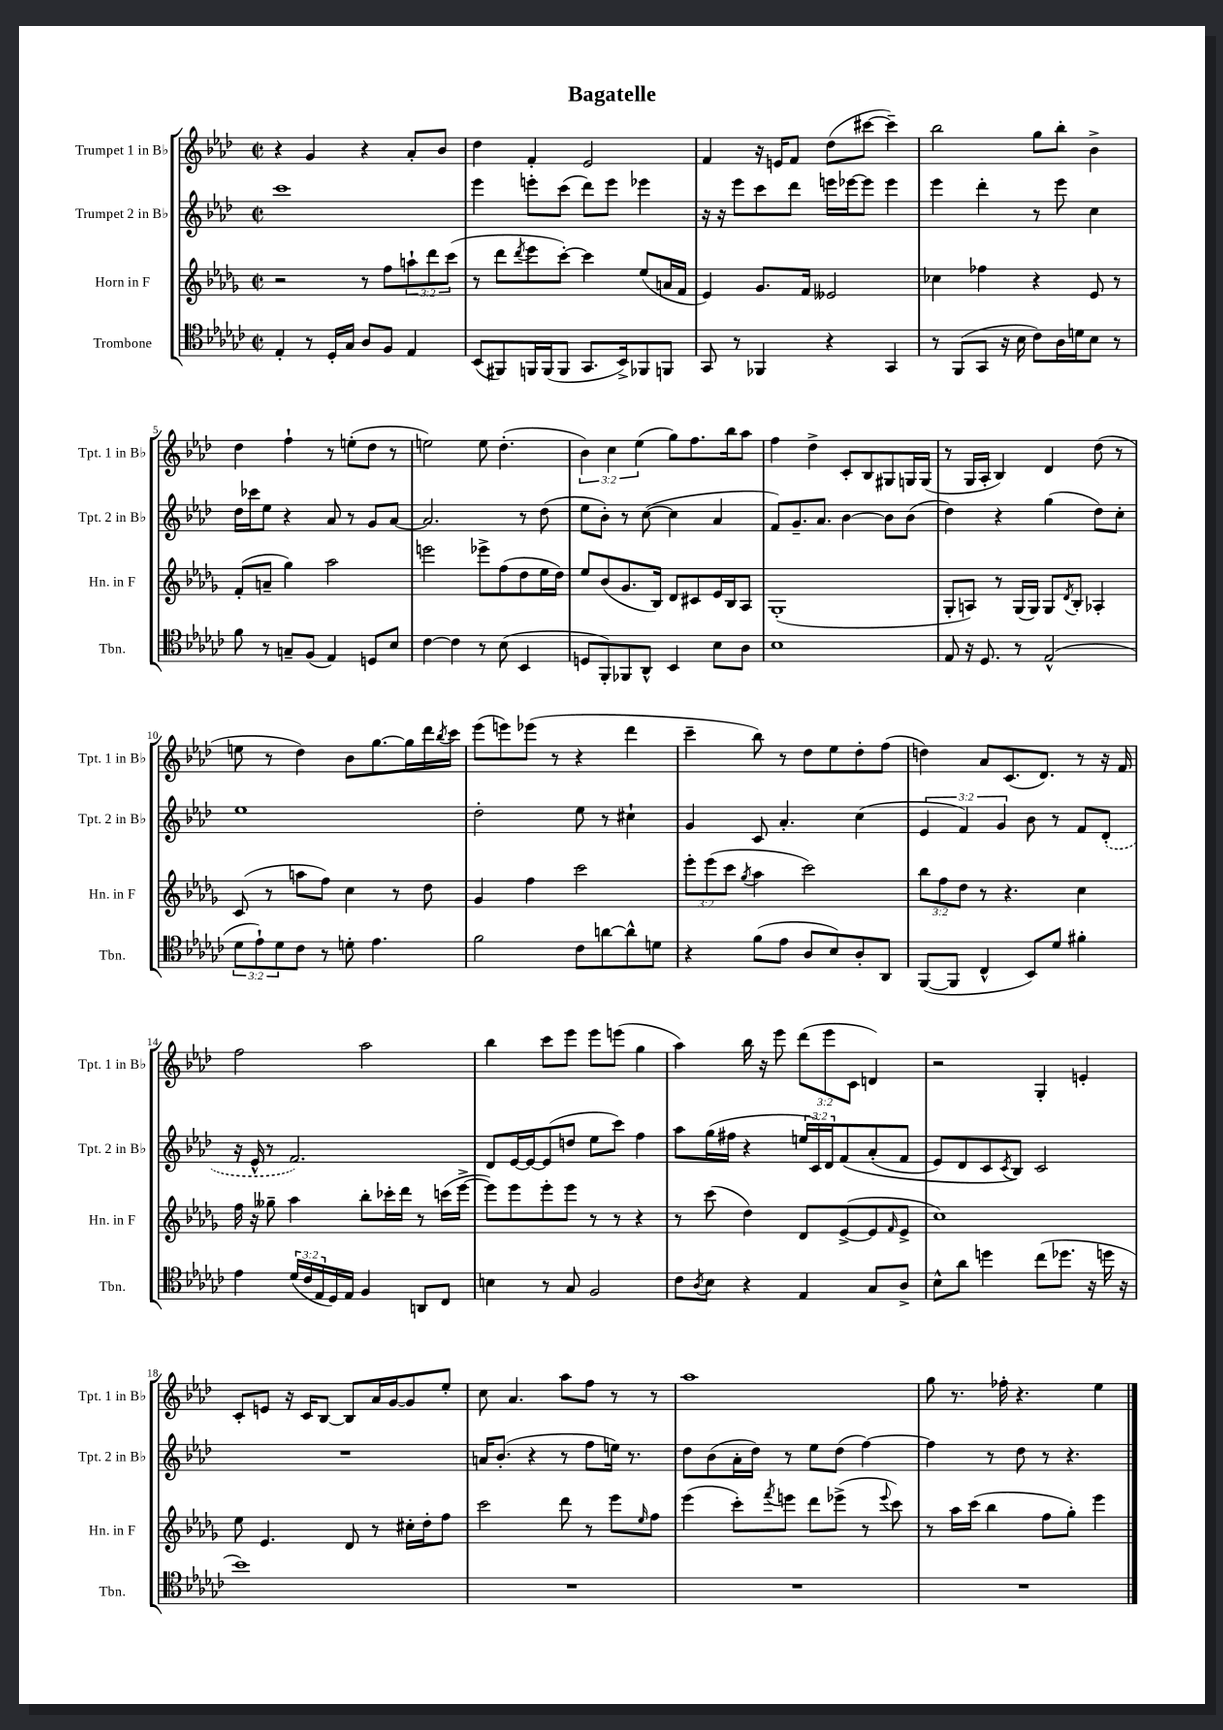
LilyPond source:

\header { title = "Bagatelle" }
<<
\new StaffGroup <<
\new Staff = "s0" \with { instrumentName = "Trumpet 1 in Bb" shortInstrumentName = "Tpt. 1 in Bb" } {
    \clef treble \key aes \major \defaultTimeSignature \time 2/2 \override Staff.TupletNumber.text = #tuplet-number::calc-fraction-text
    r4 g'4 r4 aes'8-. bes'8 |
    des''4 f'4-. ees'2 |
    f'4 r16 e'16 f'8 des''8( cis'''8~ cis'''4--) |
    bes''2 g''8 bes''8-. bes'4-> |
    des''4 f''4-! r8 e''8-.( des''8 r8 |
    e''2) e''8 des''4.-.( |
    \tuplet 3/2 { bes'4) c''4 ees''4( } g''8) f''8. bes''16 aes''8 |
    f''4 des''4-> c'8-. bes8 gis8 g16 g16( |
    r8 g16 aes16-. bes4) des'4 des''8( r8 |
    e''8 r8 des''4) bes'8 g''8.~ g''16 des'''16 \acciaccatura { bes''8 } c'''16 |
    ees'''8( e'''8) ees'''8( r8 r4 des'''4 |
    c'''4-- bes''8) r8 des''8 ees''8 des''8-. f''8( |
    d''4) aes'8 c'8.( des'8.) r8 r16 f'16 |
    f''2 aes''2 |
    bes''4 c'''8 ees'''8 ees'''8 e'''8( g''4 |
    aes''4) bes''16 r16 ees'''8 \tuplet 3/2 { des'''8( ees'''8 c'8 } d'4) |
    r2 g4-. e'4-. |
    c'8-. e'8 r16 c'16 bes8~ bes8 aes'16 g'16~ g'8 ees''8-. |
    c''8 aes'4. aes''8 f''8 r8 r8 |
    aes''1 |
    g''8 r8. fes''16-. r4. ees''4 \bar "|." |
}
\new Staff = "s1" \with { instrumentName = "Trumpet 2 in Bb" shortInstrumentName = "Tpt. 2 in Bb" } {
    \clef treble \key aes \major \defaultTimeSignature \time 2/2 \override Staff.TupletNumber.text = #tuplet-number::calc-fraction-text
    c'''1 |
    ees'''4 e'''8-. c'''8( des'''8) e'''8 ees'''4 |
    r16 r16 ees'''8 c'''8 des'''8 e'''16 ees'''16~ ees'''8 ees'''4 |
    ees'''4 des'''4-. r8 ees'''8 c''4 |
    des''16 ces'''16 ees''8 r4 aes'8 r8 g'8 aes'8~ |
    aes'2. r8 des''8( |
    ees''8 bes'8-.) r8 c''8~( c''4 aes'4 |
    f'8) g'8.-- aes'8. bes'4~ bes'8 bes'8( |
    des''4) r4 g''4( des''8) c''8-. |
    ees''1 |
    des''2-. ees''8 r8 cis''4-! |
    g'4 c'8 aes'4.-. c''4( |
    \tuplet 3/2 { ees'4 f'4) g'4 } bes'8 r8 f'8 \once \slurDashed des'8-.( |
    r16 ees'16-^ r8 f'2.) |
    des'8 ees'16~ ees'16~ ees'8( d''8 ees''8 c'''8) f''4 |
    aes''8 g''16( fis''16 r4 \tuplet 3/2 { e''16 c'16) des'16 } f'8\( aes'8-.( f'8 |
    ees'8) des'8 c'8 \acciaccatura { c'8 } bes8\) c'2 |
    R1 |
    a'16 bes'8.-.( r4 r8 f''8 e''16) r8. |
    des''8 bes'8( aes'16-. des''16) r8 ees''8 des''8( f''4~) |
    f''4 r8 des''8 r8 r4. \bar "|." |
}
\new Staff = "s2" \with { instrumentName = "Horn in F" shortInstrumentName = "Hn. in F" } {
    \clef treble \key des \major \defaultTimeSignature \time 2/2 \override Staff.TupletNumber.text = #tuplet-number::calc-fraction-text
    r2 r8 f''8 \tuplet 3/2 { a''8-! des'''8 c'''8( } |
    r8 des'''8 \acciaccatura { des'''8 } ees'''8 c'''8~-.) c'''4 ees''8( a'16 f'16 |
    ees'4) ges'8. f'16 eeses'2 |
    ces''4 fes''4 r4 ees'8 r8 |
    f'8-.( a'8-- ges''4) aes''2 |
    e'''2 ees'''8-> f''8( des''8 ees''16 des''16) |
    ees''8 bes'8( ges'8. bes16) des'8 cis'8 ees'16 bes16 aes8 |
    ges1-.( |
    ges8-. a8) r8 ges16( ges16) ges8 \acciaccatura { des'8 } bes8-. aes4-. |
    c'8( r8 a''8 f''8) c''4 r8 des''8 |
    ges'4 f''4 c'''2 |
    \tuplet 3/2 { ees'''8-. ees'''8( c'''8 } \acciaccatura { ges''8 } aes''4 c'''2) |
    \tuplet 3/2 { bes''8 f''8 des''8 } r8 r4. c''4 |
    f''16 r16 geses''8-- aes''4 bes''8-. ces'''16-. des'''16 r8 c'''16( ees'''16~-> |
    ees'''8) ees'''8 ees'''8-. ees'''8 r8 r8 r4 |
    r8 c'''8( des''4) des'8 ees'8~->( ees'8 \grace { f'16 } ees'8-> |
    c''1) |
    ees''8 ees'4. des'8 r8 cis''16-. des''16-. f''8 |
    c'''2 des'''8 r8 ees'''8 \grace { ees''16 } f''8 |
    ees'''4( c'''8-.) \acciaccatura { f'''8 } e'''8 des'''8 ees'''8->( r8 \appoggiatura { ees'''8 } c'''8) |
    r8 aes''16 c'''16( bes''4 f''8 ges''8-.) ees'''4 \bar "|." |
}
\new Staff = "s3" \with { instrumentName = "Trombone" shortInstrumentName = "Tbn." } {
    \clef tenor \key ges \major \defaultTimeSignature \time 2/2 \override Staff.TupletNumber.text = #tuplet-number::calc-fraction-text
    ees4-. r8 des16-. ges16 aes8 f8 ees4 |
    bes,8( fis,8) f,16 f,16( f,8 ges,8. bes,16->) fes,8 f,8 |
    ges,8 r8 fes,4 r4 ges,4 |
    r8 f,8( ges,8 r16 bes16 ces'8) aes16 d'16 bes8 r8 |
    f'8 r8 g8-- f8( ees4) d8 bes8 |
    ces'4~ ces'4 r8 bes8( bes,4 |
    d8 f,8-.) fes,8 aes,8-^ bes,4 bes8 aes8 |
    bes1 |
    ees8 r16 des8. r8 ees2-^( |
    \tuplet 3/2 { des'8 ees'8-!) des'8 } ces'8 r8 d'8-. ees'4. |
    f'2 ces'8 a'8~ a'8-^ d'8 |
    r4 f'8( ees'8 aes8 bes8) aes8-. aes,8 |
    f,8~( f,8 ces4-^ bes,8) des'8 fis'4-. |
    ees'4 \tuplet 3/2 { des'16( ces'16 ees16 } des16) ees16 f4 a,8 ces8 |
    b4 r8 ges8 f2 |
    ces'8 \acciaccatura { aes8 } bes8 r4 ees4 ges8 aes8-> |
    bes8-^ aes'8 d''4 ces''8( des''8. r16 d''16 r16 |
    bes'1) |
    R1 |
    R1 |
    R1 \bar "|." |
}
>>
>>
